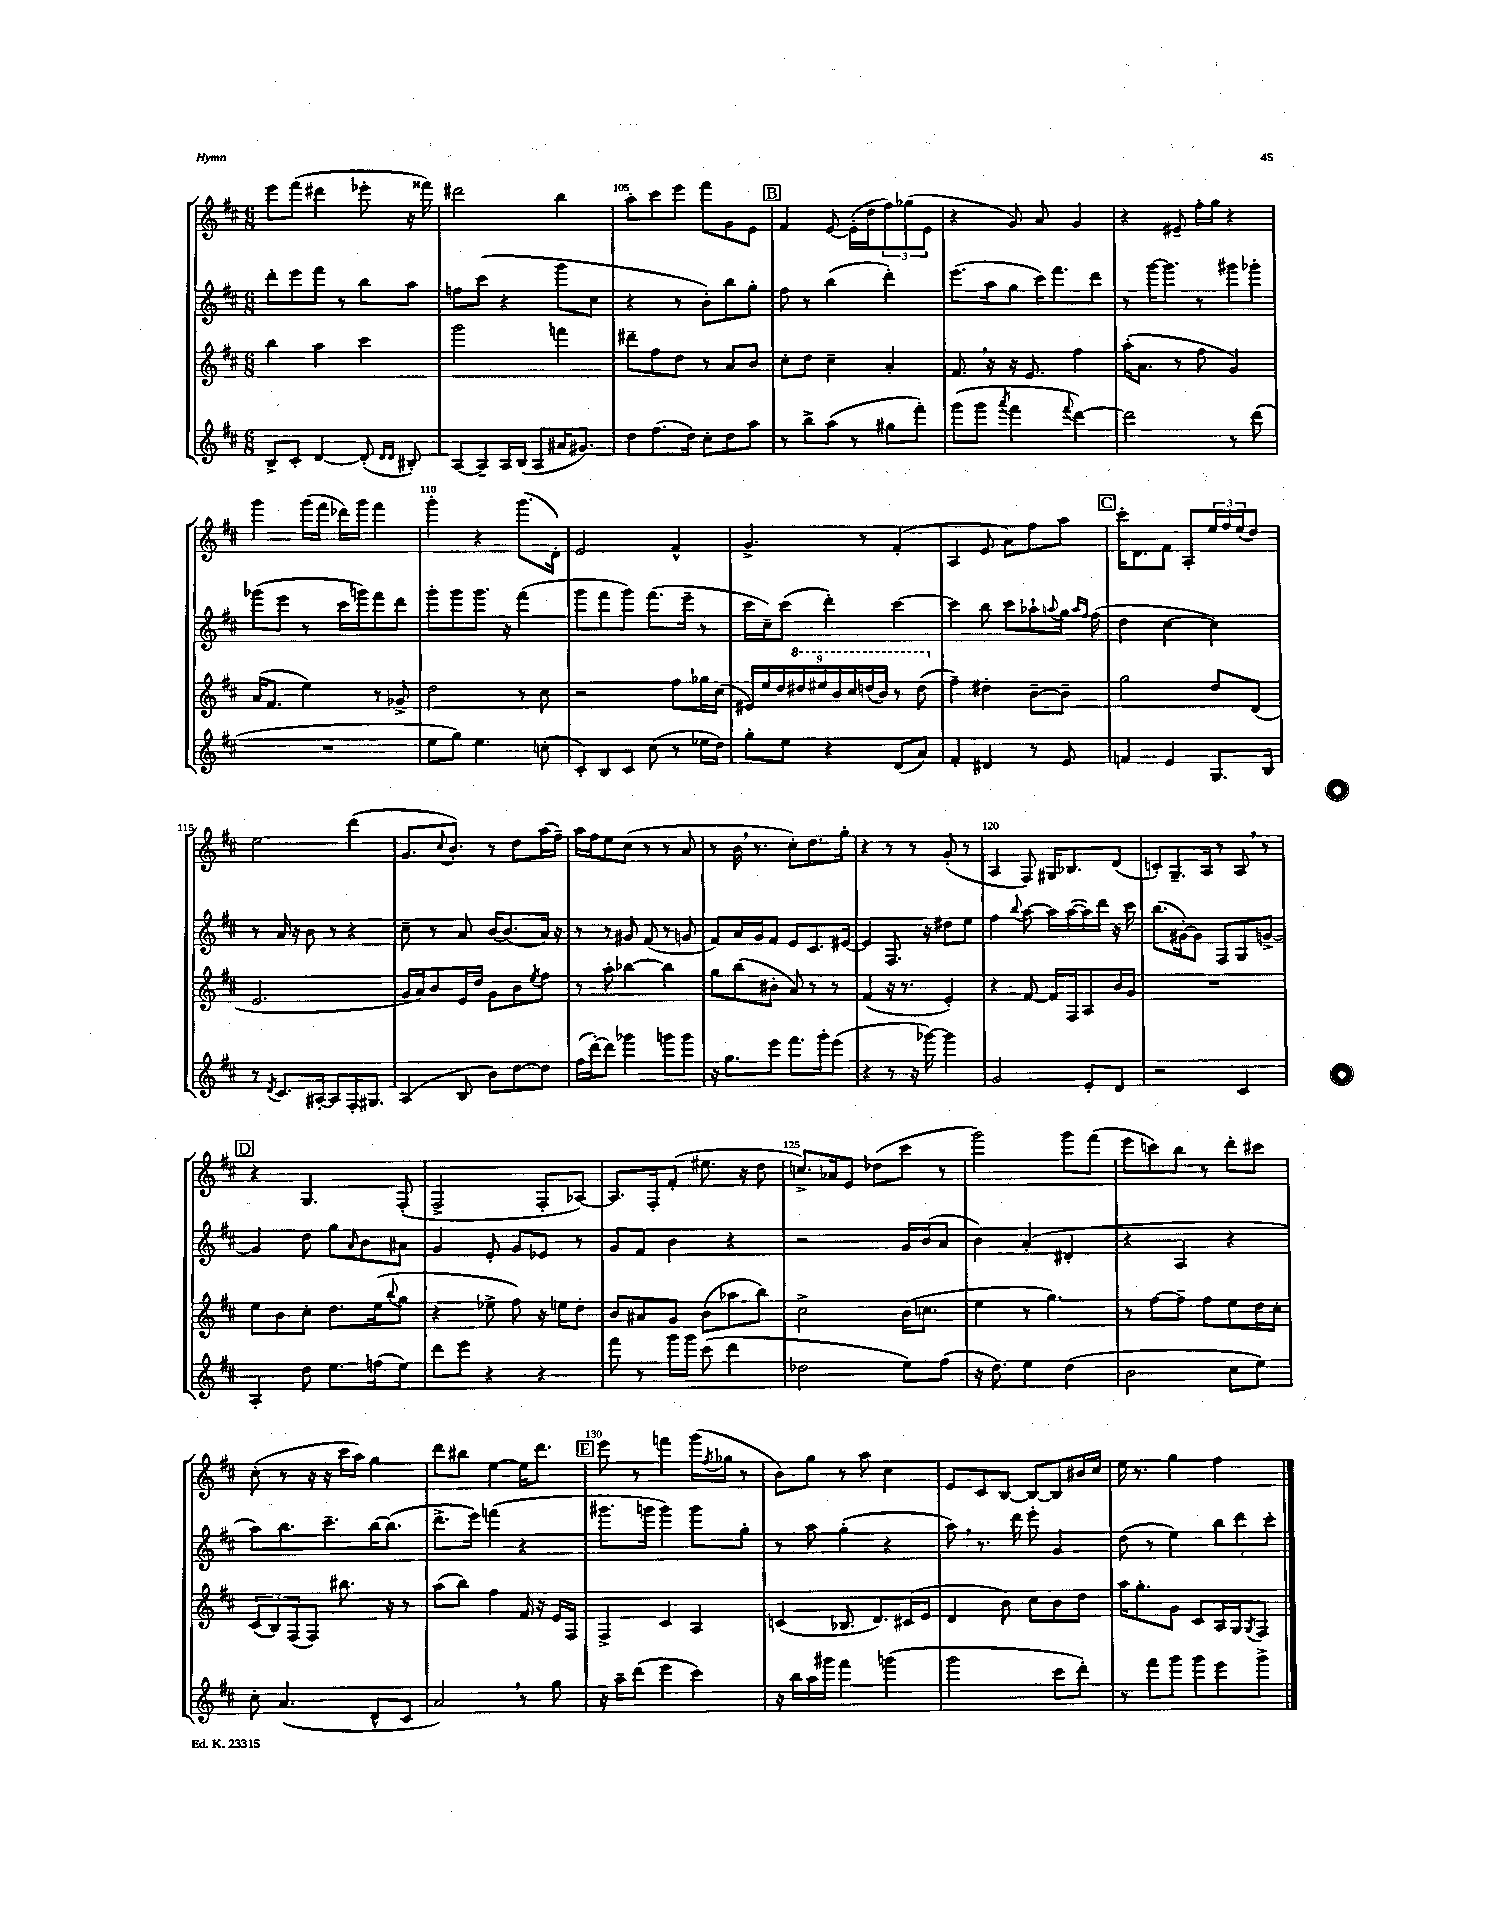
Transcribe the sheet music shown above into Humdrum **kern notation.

**kern	**kern	**kern	**kern
*staff4	*staff3	*staff2	*staff1
*clefG2	*clefG2	*clefG2	*clefG2
*k[f#c#]	*k[f#c#]	*k[f#c#]	*k[f#c#]
*M6/8	*M6/8	*M6/8	*M6/8
8B^	4bb	8ddd'	8eee
8c#'	.	8eee	(8fff#
[4d	4aa	8fff#	4ddd#
.	.	8r	.
(8d']	4ccc#	8bb	8eee-'
16qqd	.	.	.
16qqd	.	.	.
8B#')	.	8aa	16r
.	.	.	16fff##)
=	=	=	=
[8A	2ggg	8ff	2ddd#
8A~]	.	(8ccc#	.
16A	.	4r	.
(16B	.	.	.
8A	.	.	.
16a#	4fff	8ggg	4bb
8.g#)	.	.	.
.	.	8cc#	.
=	=	=	=
8dd	8ddd#~	4r	8aa'
(8.ff#	8ff#	.	8ccc#
.	8dd	8r	8eee
16dd)	.	.	.
8cc#'	8r	8b')	8fff#
8dd	8a	8bb	8g
8aa	8b	8gg'	8e
=	=	=	=
8r	8cc#'	8ff#	4f#
8bb^	8dd	8r	.
(8aa	4cc#~	(4bb	[8e
8r	.	.	(16e']
.	.	.	16dd
8gg#	4a'	4ddd')	12ff#)
.	.	.	(12gg-
8fff#')	.	.	.
.	.	.	12e
=	=	=	=
(8ggg	8.f#	(8.eee	4r
8ggg	.	.	.
.	16r	16aa	.
8qaaa	.	.	.
4fff#	16r	8gg	8g)
.	8.e	.	.
.	.	16ccc#)	8a
.	.	8.fff#	.
8qqfff#	.	.	.
[4ddd)	4ff#	.	4g
.	.	8ddd	.
=	=	=	=
2ddd]	(16aa'	8r	4r
.	8.a	.	.
.	.	[16ggg	.
.	.	8.ggg]	.
.	8r	.	8e#~
.	8ff#	8r	16ff#'
.	.	.	16gg
8r	4g)	8ggg#	4r
(8ddd	.	8ggg-'	.
=	=	=	=
2.r	(16a	(8ggg-	4ggg
.	8.f#	.	.
.	.	8eee	.
.	4ee)	8r	(16ggg
.	.	.	16fff#
.	.	16ccc#	16ddd-)
.	.	16ggg)	16ggg
.	8r	8fff#	4fff#
.	8g-^	8ddd	.
=	=	=	=
8ee	2dd	8ggg'	4ggg'
8gg)	.	8ggg	.
4.ee	.	8.ggg	4r
.	.	16r	.
.	8r	(4fff#	(8.ggg
(8cc'	8cc#	.	.
.	.	.	16d')
=	=	=	=
8c#')	2r	8ggg	2e
8B	.	8fff#	.
8c#	.	8ggg)	.
(8cc#	.	(8.fff#	.
8r	8ff#	.	4f#^^
.	.	16eee~	.
16ee-	16gg-	8r	.
16dd)	(16cc#	.	.
=	=	=	=
8gg'	18e#)	16ccc#	4.g^
.	18ee	.	.
.	.	16cc#~)	.
.	18dd	.	.
8ee	.	(8ccc#	.
.	18ddd#	.	.
.	18eee#	.	.
4r	.	4ddd')	.
.	18bb	.	.
.	18ccc#	.	.
.	.	.	8r
.	(18ddd	.	.
.	18bb)	.	.
(8d	8r	[4ccc#	(4f#'
8a)	(8ddd	.	.
=	=	=	=
4f#'	4ff#~)	4ccc#]	4A
4d#	4dd#'	8bb	8e
.	.	8ccc#	8a)
8r	[8b~	8aa-`	8ff#
.	.	8qqaa	.
8e	8b~]	16gg	8aa
.	.	16qqaa	.
.	.	16qqff#	.
.	.	(16ff#	.
=	=	=	=
4f	2gg	4dd	16ccc#'
.	.	.	8.d
4e	.	[4cc#	8f#
.	.	.	8A'
8.G	8dd	4cc#])	24ee
.	.	.	24ff#
.	.	.	(24ee
.	(8d	.	8dd)
16B	.	.	.
=	=	=	=
8r	2.e	8r	2ee
8qd	.	.	.
8.c#	.	16a	.
.	.	16r	.
.	.	8b	.
[16A#'	.	.	.
8A#]	.	8r	.
16F#'	.	4r	(4ddd
8.G#	.	.	.
=	=	=	=
(4A	16g	8cc#~	8.g
.	16a)	.	.
.	8b	8r	.
.	.	.	8qqcc#
.	.	.	8.b')
8B	16e	8a	.
.	16dd	.	.
8b)	8g	[16b	8r
.	.	(8.b]	.
[8dd	8b	.	8dd
.	8qee	.	.
8dd]	8ff#	16a)	(16aa
.	.	16r	16ff#~)
=	=	=	=
(16ff#	8r	8r	16aa
[16ddd')	.	.	16ff#
8ddd]	8aa'	8r	8ee
4ggg-	[4bb-	8g#	(8cc#
.	.	(8f#	8r
8ggg	4bb-]	8r	8r
8ggg	.	8g	8a
=	=	=	=
16r	8gg	8f#)	8r
8.gg	.	.	.
.	(8bb	16a	16b
.	.	16g	8.r
8eee	8b#'	8f#	.
8.fff#	8a)	8e	8cc#')
.	8r	8.c#	8.dd
16ggg'	.	.	.
(8eee	8r	.	.
.	.	[16e#	16gg'
=	=	=	=
4r	(4f#	4e#]	4r
8r	16r	8.F#	8r
.	8.r	.	.
16r	.	.	8r
[16ggg-)	.	16r	.
4ggg-]	4e')	8dd#	(8g'
.	.	8ee	8r
=	=	=	=
2g	4r	4ff#	4A
.	.	8qqbb	.
.	[8f#	[8aa	8F#)
.	16f#]	16aa]	16G#
.	16F#	([16aa	8.B-
8e'	8A	16aa])	.
.	.	16ddd	.
8d	16b	16r	(8d
.	16g	16ccc#	.
=	=	=	=
2r	2.r	(8.bb	8c')
.	.	.	8.G~
.	.	[16g#')	.
.	.	8g#]	.
.	.	.	16A
.	.	8F#	8r
4c#	.	8G	8A
.	.	[8g^	8r
=	=	=	=
4A'	8ee	4g]	4r
.	8b	.	.
8dd	8cc#'	8dd	4.G
8.ee	8.dd	8gg	.
.	.	16qqa	.
.	.	8b	.
(16ff	(16ee	.	.
.	8qqbb	.	.
8ee)	8gg	8a#	(8F#'
=	=	=	=
8ddd	4r	4g	2F#^
8eee	.	.	.
4r	8ee-^	8e'	.
.	8ff#)	8g	.
4r	16r	8e-	8F#'
.	16ee	.	.
.	8dd'	8r	[8A-)
=	=	=	=
8fff#	8b	8g	8.A-]
8r	8a#	8f#	.
.	.	.	16F#'
16ggg	8g	4b	(8f#'
16ggg	.	.	.
(8ccc#	(8b	.	8.ee#
4ddd	8aa-	4r	.
.	.	.	16r
.	8bb)	.	8dd
=	=	=	=
2dd-	2cc#^	2r	8.cc^)
.	.	.	16a-
.	.	.	8e
.	.	.	(8dd-
8ee)	(16b	16g	8ccc#
.	8.cc	(16b	.
(8ff#	.	8a	8r
=	=	=	=
16r	4ee	4b)	2ggg)
8.dd)	.	.	.
4ee	8r	(4a'	.
.	4.gg)	.	.
(4dd	.	4d#'	8ggg
.	.	.	(8fff#
=	=	=	=
2b	8r	4r	8eee
.	[8ff#	.	8ccc)
.	8ff#~]	4A	8bb
.	8ff#	.	8r
8cc#	8ee	4r	8ddd'
8ee)	16dd	.	8ccc#
.	16cc#'	.	.
=	=	=	=
8cc#'	(12c#	8aa)	(8cc#'
.	12B)	.	.
(4.a	.	8.bb	8r
.	(12F#	.	.
.	8F#)	.	16r
.	.	8.ccc#~	16r
.	8.bb#	.	16ccc#
.	.	.	16aa)
8d^^	.	[16bb	4gg
.	16r	(8.bb]	.
8c#	8r	.	.
=	=	=	=
2a)	(8aa	8.ddd^	8ddd
.	8bb)	.	8bb#
.	.	16eee)	.
.	4ff#	(4fff	[4ee
8r	16f#	4r	16ee]
.	16r	.	8.ddd
8gg	16e	.	.
.	16F#	.	.
=	=	=	=
16r	4F#^	8.ggg#	8eee
16aa~	.	.	.
(8ddd	.	.	8r
.	.	16ggg	.
4eee	4c#	4ggg)	4fff
4ccc#)	4A	8ggg	(16ggg
.	.	.	8qff#
.	.	.	16gg-
.	.	8gg'	8r
=	=	=	=
16r	(4c	8r	8b)
16bb	.	.	.
16aa	.	8aa	8gg
16ggg#	.	.	.
4fff#	8.B-	(4gg'	8r
.	.	.	8aa
.	8.d)	.	.
(4ggg	.	4r	4cc#
.	(16c#	.	.
.	16e	.	.
=	=	=	=
2ggg	4d	8aa)	8e
.	.	8.r	8c#
.	8b)	.	[8B
.	.	16ddd	.
.	8cc#	8eee'	8B_
8ccc#	8b	4g	8B]
8ddd')	8dd	.	16b#
.	.	.	16cc#
=	=	=	=
8r	16aa	(8dd	16ee
.	8.gg'	.	8.r
8fff#	.	8r	.
8ggg	8g	4ee)	4gg
8ggg	8c#	.	.
8eee	16A	12bb	4ff#
.	16G	.	.
.	.	12ddd	.
.	8qG	.	.
8ggg^	8F#	.	.
.	.	12ccc#'	.
==	==	==	==
*-	*-	*-	*-
